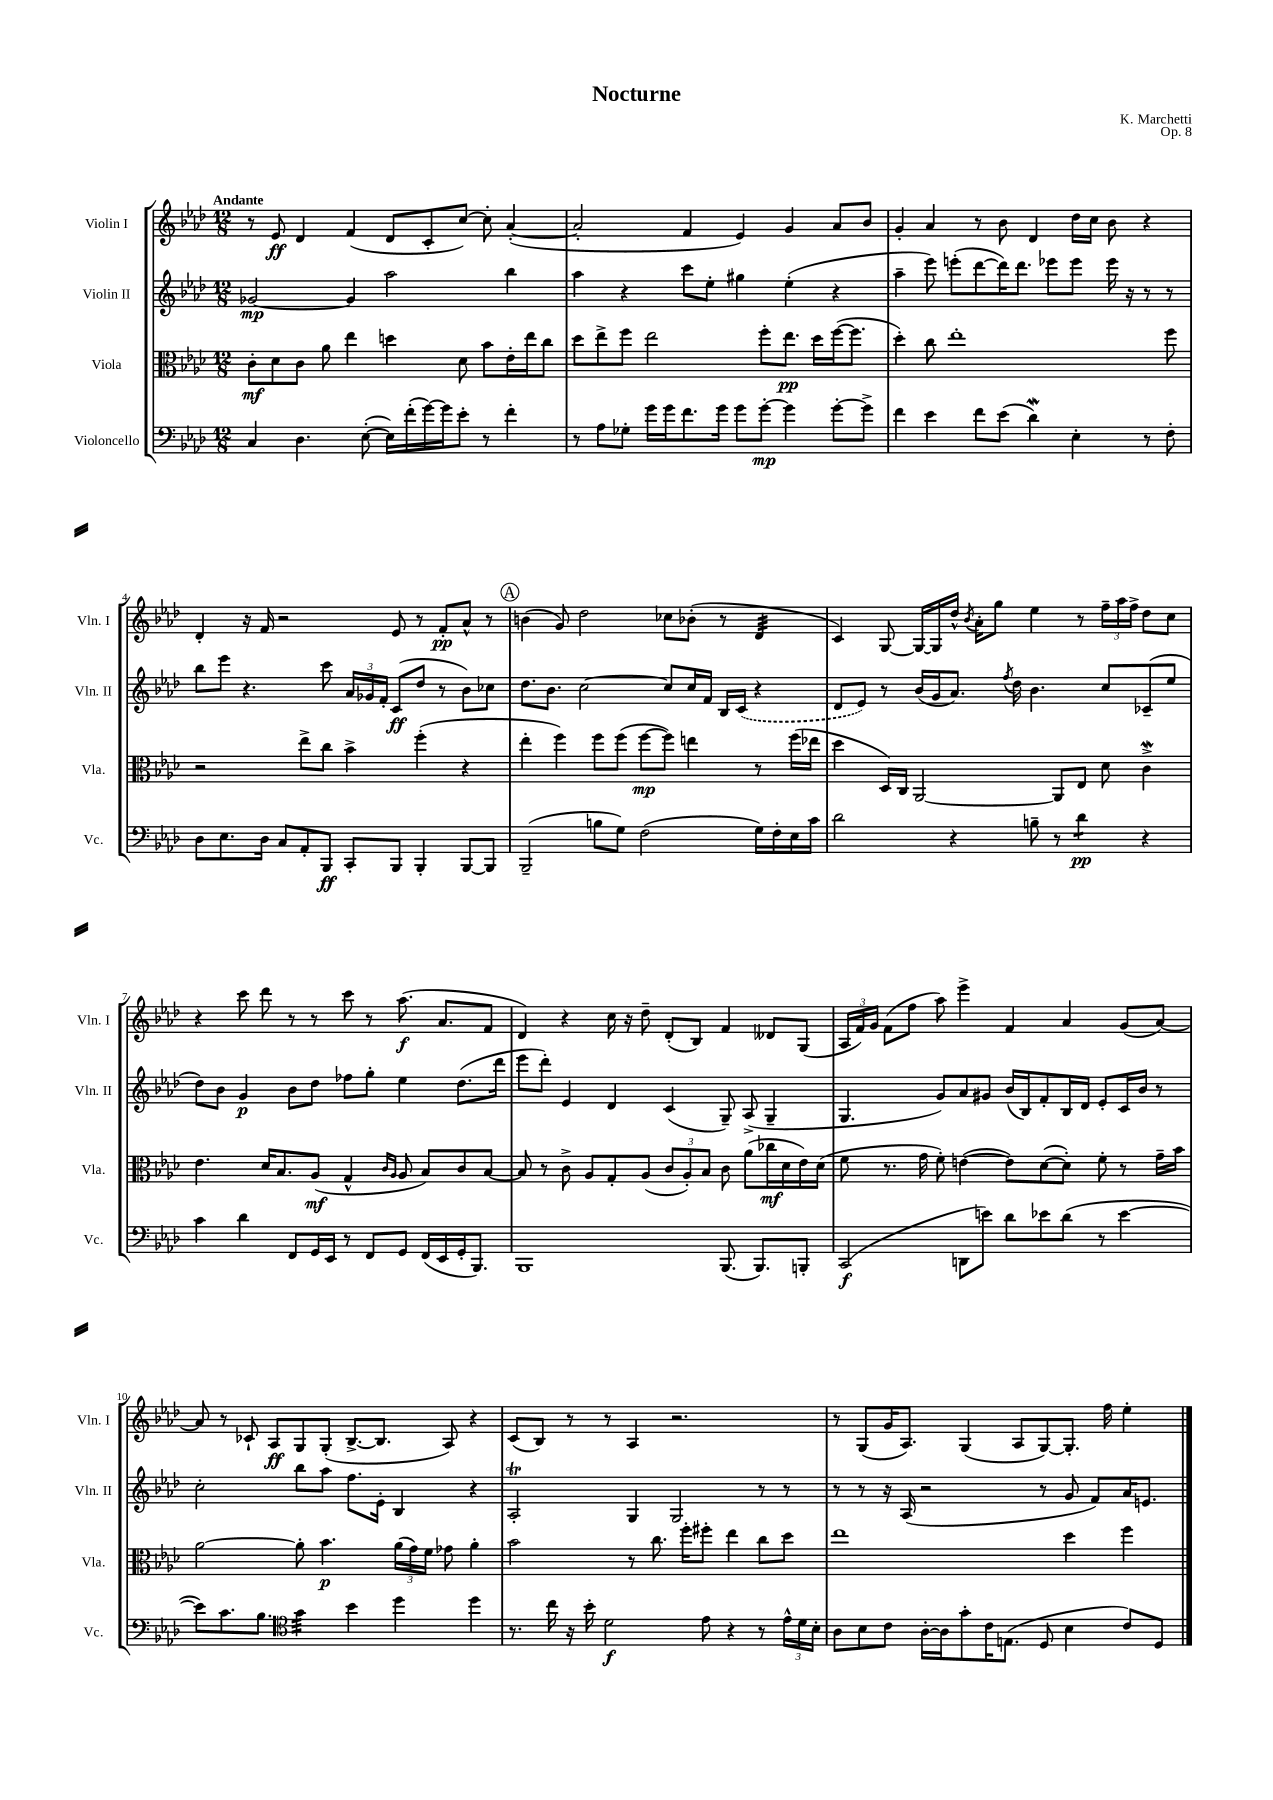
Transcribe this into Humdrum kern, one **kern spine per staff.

**kern	**kern	**kern	**kern
*staff4	*staff3	*staff2	*staff1
*clefF4	*clefC3	*clefG2	*clefG2
*k[b-e-a-d-]	*k[b-e-a-d-]	*k[b-e-a-d-]	*k[b-e-a-d-]
*M12/8	*M12/8	*M12/8	*M12/8
4C/	8c'\L	[2g-/	8r
.	8d-\	.	8e-/
4.D-\	8c\J	.	4d-/
.	8a-\	.	.
.	4ee-\	4g-/]	(4f/
([8E-'\	.	.	.
16E-\]LL)	4dd\	2aa-\	8d-/L
(16f'\	.	.	.
[16g\)	.	.	8c'/
16g\]J	.	.	.
8e-'\J	8d-\	.	[8cc/J)
8r	8b-\L	.	8cc'\]
4f'\	16e-'\L	4bb-\	([4a-'/
.	16ee-\J	.	.
.	8cc\J	.	.
=	=	=	=
8r	8dd-\L	4aa-\	2a-'/]
8A-\L	8ee-^\	.	.
8G-'\J	8ff\J	4r	.
16g\LL	2ee-\	.	.
16g\J	.	.	.
8.f\	.	8ccc\L	4f/
.	.	8ee-'\J	.
16g\Jk	.	.	.
8g\L	.	4gg#\	4e-/)
[8g'\J	8ff'\L	.	.
4g\]	8.ee-\J	(4ee-'\	4g/
.	16dd-\LL	.	.
[8g'\L	([16ff\J	4r	8a-/L
.	8.ff\]J	.	.
8g^\]J	.	.	8b-/J
=	=	=	=
4f\	4dd-'\)	4aa-~\	4g'/
4e-\	8cc\	8eee-\)	4a-/
.	1ee-'	(8eee'\L	.
8f\L	.	[8ddd-\	8r
(8e-\J	.	16ddd-\]K)	8b-\
.	.	8.ddd-\J	.
4d-\)	.	.	4d-/
.	.	8eee-\L	.
4E-'\	.	8eee-\J	16dd-\LL
.	.	.	16cc\JJ
.	.	16eee-\	8b-\
.	.	16r	.
8r	.	8r	4r
8F'\	8ff\	8r	.
=	=	=	=
8D-\L	2r	8bb-\L	4d-'/
8.E-\	.	8eee-\J	.
.	.	4.r	16r
16D-\Jk	.	.	16f/
8C/L	.	.	2r
8AA-'/	8ee-^\L	.	.
8BBB-/J	8cc\J	8ccc\	.
8CC'/L	4b-^\	24a-/LL	.
.	.	24g-/	.
.	.	24f'/JJ	.
8BBB-/J	.	(8c/L	8e-/
4BBB-'/	(4ff'\	8dd-/J	8r
.	.	8r	8f'/L
[8BBB-/L	4r	8b-\L)	8a-^^/J
8BBB-/]J	.	8cc-\J	8r
=	=	=	=
(2BBB-~/	4ee-'\	8.dd-\L	(4b\
.	.	8.b-\J	.
.	4ff\)	.	8g/)
.	.	[2cc\	2dd-\
8B\L	8ff\L	.	.
8G\J)	(8ff\J	.	.
(2F\	[8ff\L	.	.
.	8ff\]J)	8cc/]L	8cc-\L
.	4ee\	16cc/L	(8b-'\J
.	.	16f/JJ	.
.	.	16B-/LL	8r
.	.	(16c/JJ	.
16G\LL)	8r	4r	4d-/
16F'\	.	.	.
16E-\	(16ff\LL	.	.
16c\JJ	16ee-\JJ	.	.
=	=	=	=
2d-\	4dd-\	8d-/L	4c/)
.	.	8e-/J)	.
.	16D-/LL)	8r	[8G/
.	16C/JJ	.	.
.	[2AA-/	(16b-/LL	16G/_LL
.	.	16g/J	16G/]
4r	.	8.a-/J)	16dd-^^/JJ
.	.	.	8qb-/
.	.	.	16a-'\LK
.	.	.	8gg\J
.	.	8qff/	.
.	.	16dd-\	.
8B~\	.	4.b-\	4ee-\
8r	8AA-/]L	.	.
4d-\	8E-/J	.	8r
.	8d-\	8cc/L	24ff~\LL
.	.	.	24aa-\
.	.	.	24ff^\JJ
4r	4c^\	(8c-~/	8dd-\L
.	.	8ee-/J	8cc\J
=	=	=	=
4c\	4.e-\	8dd-\L)	4r
.	.	8b-\J	.
4d-\	.	4g/	8ccc\
.	16d-/LK	.	8ddd-\
.	8.B-/	.	.
8FF/L	.	8b-\L	8r
16GG/L	(8A-/J	8dd-\J	8r
16EE-/JJ	.	.	.
8r	4G^^/	8ff-\L	8ccc\
8FF/L	.	8gg'\J	8r
.	16qqc/LL	.	.
.	16qqA-/JJ	.	.
8GG/J	8A-/	4ee-\	(8.aa-\
(16FF/LL	8B-/L)	.	.
16EE-/	.	.	8.a-/L
16GG'/J	8c/	(8.dd-\L	.
8.BBB-/J)	.	.	.
.	[8B-/J	.	8f/J
.	.	16ddd-\Jk	.
=	=	=	=
1BBB-	8B-/]	8eee-\L	4d-/)
.	8r	8ddd-'\J)	.
.	8c^\	4e-/	4r
.	8A-/L	.	.
.	8G'/	4d-/	16cc\
.	.	.	16r
.	(8A-/J	.	8dd-~\
.	12c/L	(4c/	(8d-'/L
.	12A-'/)	.	.
.	.	.	8B-/J)
.	12B-/J	.	.
(8.BBB-/	8c\	8G~/)	4f/
.	(8a-\L	(8A-^/	.
8.BBB-/L)	.	.	.
.	16cc-\L	4G~/	8d--/L
.	16d-\	.	.
8BBB'/J	16e-\)	.	(8G/J
.	(16d-\JJ	.	.
=	=	=	=
(2CC/	8f\	4.G/	24A-/LL
.	.	.	24f/)
.	.	.	24g/JJ
.	8.r	.	(8f\L
.	.	.	8ff\J
.	16g\	.	.
.	8f'\)	8g/L)	8aa-\)
8DD\L	([4e\	8a-/	4eee-^\
8e\J)	.	8g#/J	.
8d-\L	8e\]L)	(16b-/LL	4f/
.	.	16B-/J)	.
8e-\	([8d-\	8f'/	.
(8d-\J	8d-'\]J)	16B-/L	4a-/
.	.	16d-/JJ	.
8r	8f'\	8e-'/L	.
[4e-\	8r	16c/L	(8g/L
.	.	16b-/JJ	.
.	16g~\LL	8r	[8a-/J)
.	16b-\JJ	.	.
=	=	=	=
8e-\]L)	[2a-\	2cc'\	8a-/]
8.c\	.	.	8r
.	.	.	8c-`/
8.B-\J	.	.	.
.	.	.	8A-/L
*clefC4	*	*	*
4g\	8a-'\]	8bb-\L	8G/
.	4.b-\	8aa-\J	(8G'/J
4b-\	.	8.ff\L	[8.B-^/L
.	.	16e-'\Jk	8.B-/]J
4dd-\	(24a-\LL	4B-/	.
.	24g\)	.	.
.	24f\JJ	.	.
.	8g-\	.	8A-/)
4dd-\	4a-'\	4r	4r
=	=	=	=
8.r	2b-\	2A-'/	(8c/L
.	.	.	8B-/J)
16cc\	.	.	.
16r	.	.	8r
16b-'\	.	.	.
2d-\	.	.	8r
.	8r	4G/	4A-/
.	8.cc\	.	.
.	.	2G/	2.r
.	16ff'\LK	.	.
8e-\	8ff#'\J	.	.
4r	4ee-\	.	.
8r	8cc\L	8r	.
24e-^^\LL	8dd-\J	8r	.
24d-\	.	.	.
24B-'\JJ	.	.	.
=	=	=	=
8A-\L	1ee-	8r	8r
8B-\	.	8r	(8G/L
8c\J	.	16r	16g/K
.	.	(16A-/	8.A-/J)
[16A-'\LL	.	2r	.
16A-\]J	.	.	.
8g'\	.	.	(4G/
16c\K	.	.	.
(8.E\J	.	.	.
.	.	.	8A-/L
8D-/	.	8r	[8G/)
4B-\	4dd-\	8g/	8.G'/]J
.	.	8f/L)	.
.	.	.	16ff\
8c/L)	4ff\	16a-/K	4ee-'\
.	.	8.e/J	.
8D-/J	.	.	.
==	==	==	==
*-	*-	*-	*-
